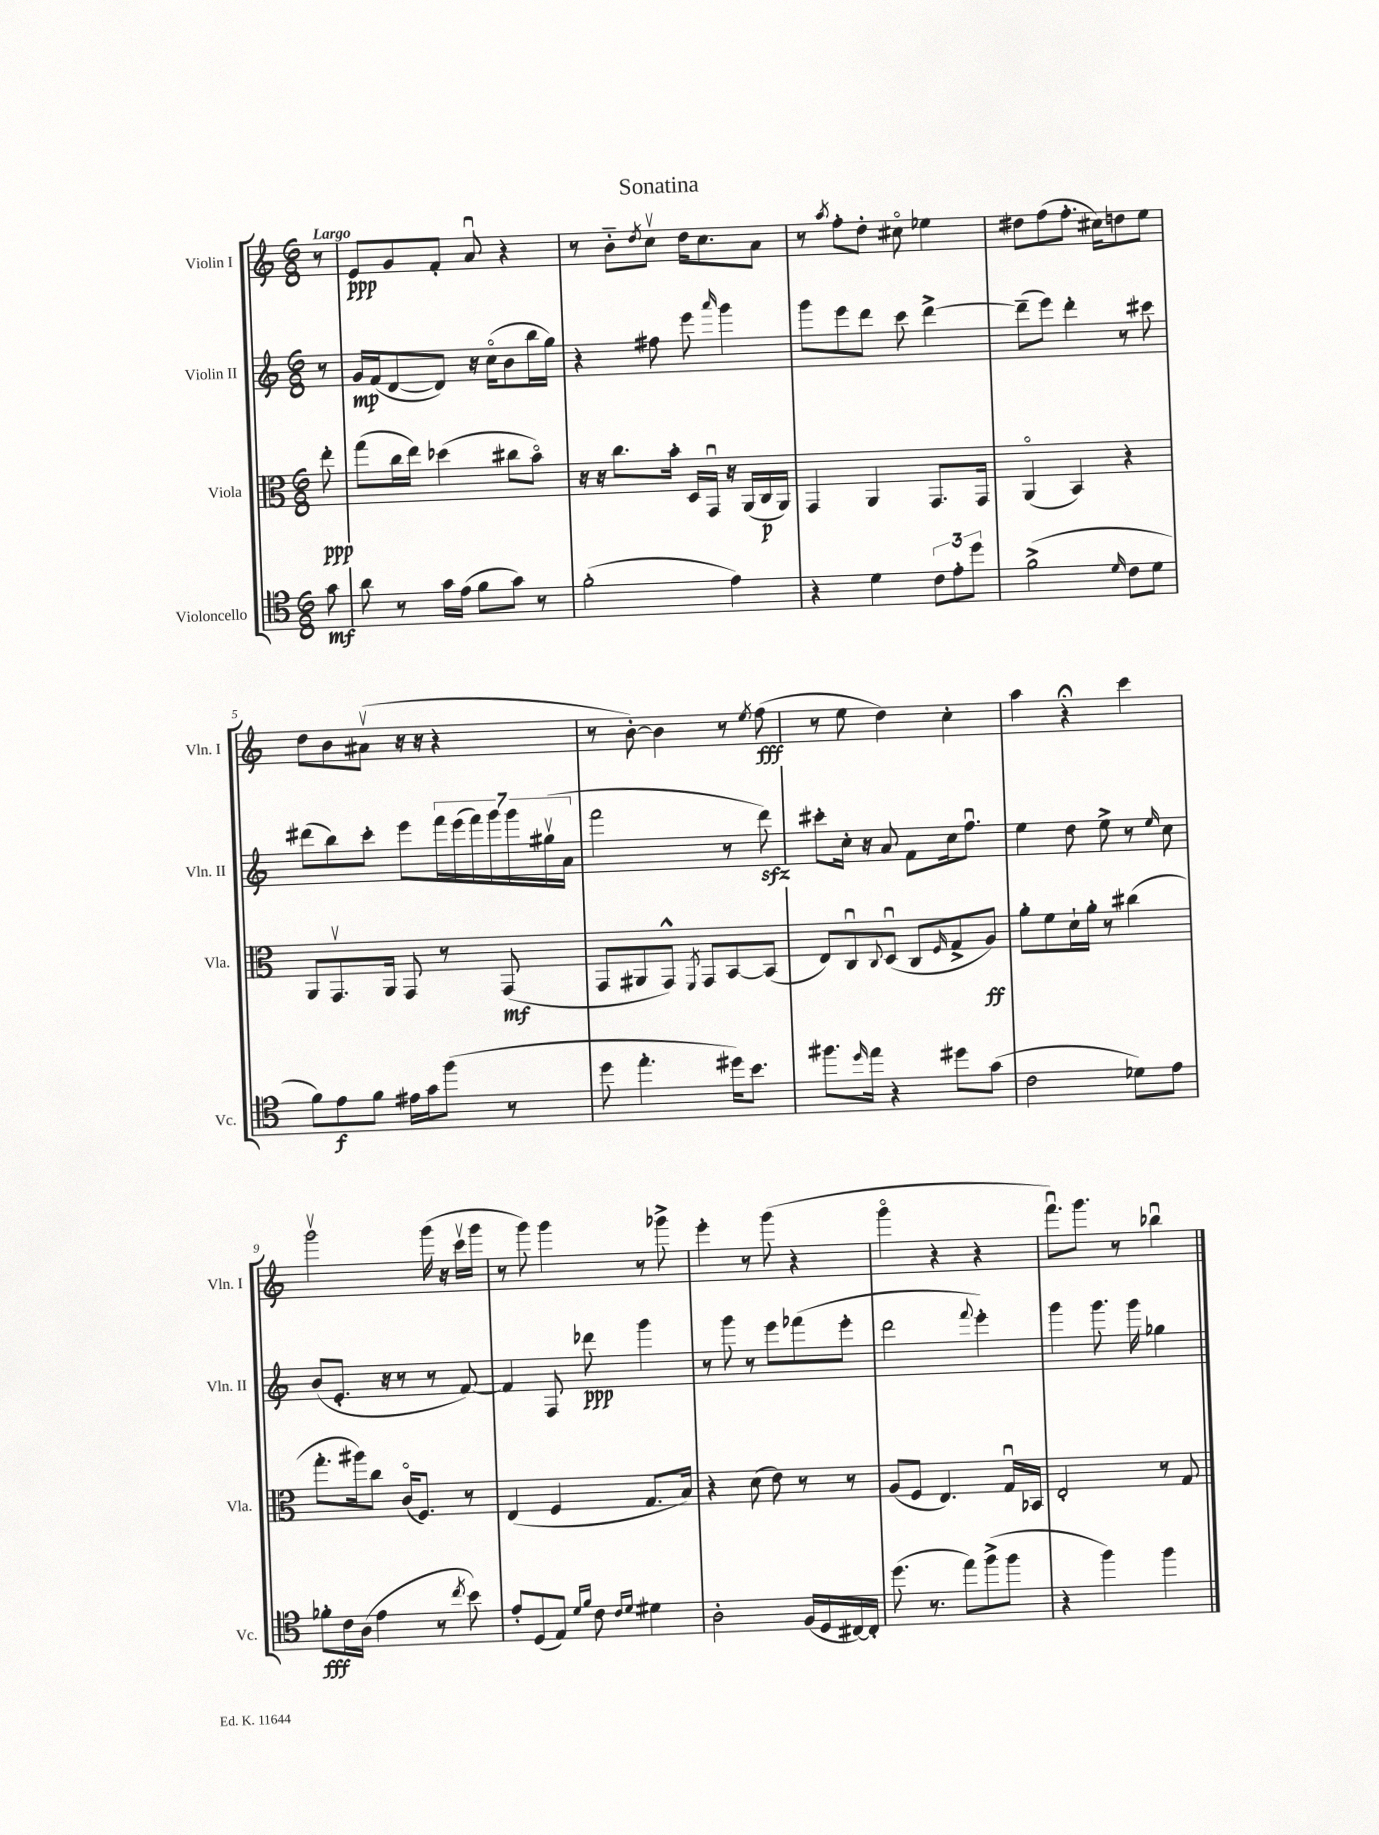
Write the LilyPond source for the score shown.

\header { title = "Sonatina" }
<<
\new StaffGroup <<
\new Staff = "s0" \with { instrumentName = "Violin I" shortInstrumentName = "Vln. I" } {
    \clef treble \key c \major \numericTimeSignature \time 6/8 \partial 8 \tempo "Largo"
    r8 |
    e'8\ppp g'8 f'8-. a'8\downbow r4 |
    r8 b'8-_ \acciaccatura { d''8 } c''8\upbow d''16 c''8. a'8 |
    r8 \acciaccatura { a''8 } f''8-. d''8-. cis''8\flageolet ees''4 |
    dis''8 f''8( f''8.-. cis''16) d''8 e''8 |
    d''8 b'8 ais'8\upbow( r16 r16 r4 |
    r8 b'8~-.) b'4 r8 \acciaccatura { e''8 } f''8\fff( |
    r8 e''8 d''4) c''4-. |
    a''4 r4\fermata c'''4 |
    g'''2\upbow g'''16( r16 c'''16\upbow g'''16 |
    r8 g'''8) g'''4 r8 ges'''8-> |
    e'''4-. r8 g'''8( r4 |
    g'''4\flageolet r4 r4 |
    f'''8.\downbow) g'''8. r8 bes''4\downbow \bar "|." |
}
\new Staff = "s1" \with { instrumentName = "Violin II" shortInstrumentName = "Vln. II" } {
    \clef treble \key c \major \numericTimeSignature \time 6/8 \partial 8
    r8 |
    g'16\mp f'16( d'8~ d'8) r16 c''16\flageolet( b'8 b''16 g''16) |
    r4 fis''8 e'''8 \grace { a'''16 } g'''4 |
    g'''8 e'''8 d'''8 c'''8 d'''4~-> |
    d'''8--( e'''8) d'''4-. r8 cis'''8 |
    dis'''8( b''8) c'''8-. e'''8 \tuplet 7/4 { f'''16 e'''16( f'''16) g'''16 g'''16 gis''16\upbow( a'16 } |
    f'''2 r8 d'''8\sfz) |
    cis'''8-. c''16-. r16 a'8 f'8 c''16 f''8.\downbow |
    e''4 d''8 e''8-> r8 \grace { e''16 } c''8 |
    b'8( e'8.-. r16 r8 r8 f'8~) |
    f'4 f8 des'''8\ppp g'''4 |
    r8 g'''8 r8 e'''8 fes'''8( e'''8-. |
    d'''2 \appoggiatura { f'''8 } e'''4-.) |
    g'''4 g'''8. g'''16 ges''4 \bar "|." |
}
\new Staff = "s2" \with { instrumentName = "Viola" shortInstrumentName = "Vla." } {
    \clef alto \key c \major \numericTimeSignature \time 6/8 \partial 8
    e''8-.\ppp |
    g''8( c''16 e''16) des''4( cis''8 b'8\flageolet) |
    r16 r16 c''8. b'16-. d16 g,16\downbow r16 a,16( c16\p a,16) |
    g,4 a,4 g,8. g,16 |
    a,4\flageolet( b,4) r4 |
    a,8 g,8.\upbow a,16 g,8 r8 g,8\mf( |
    g,8 ais,8 g,8-^) \acciaccatura { f,8 } g,8 b,8~ b,8( |
    e8) c8\downbow \appoggiatura { c8 } d8\downbow( c8 \grace { f16 } g8-> a8\ff) |
    a'8-. f'8 d'16-! a'16-. r8 cis''4( |
    g''8.-. ais''16) c''8 c'16\flageolet( f8.) r8 |
    e4( f4 g8. b16) |
    r4 d'8( e'8) r8 r8 |
    a8( f8 e4.) g16\downbow bes,16 |
    e2-. r8 g8 \bar "|." |
}
\new Staff = "s3" \with { instrumentName = "Violoncello" shortInstrumentName = "Vc." } {
    \clef tenor \key c \major \numericTimeSignature \time 6/8 \partial 8
    g'8\mf |
    a'8 r8 g'16 e'16( f'8 g'8) r8 |
    f'2-.( e'4) |
    r4 d'4 \tuplet 3/2 { c'8 e'8-. d''8 } |
    f'2->( \grace { d'16 } c'8 d'8 |
    f'8) e'8\f f'8 eis'16 g'16 f''8( r8 |
    d''8 e''4.-. dis''16) b'8. |
    fis''8. \grace { d''16 } e''16 r4 dis''8 g'8( |
    c'2 des'8) e'8 |
    fes'8-.\fff c'16 a16( e'4 r8 \acciaccatura { c''8 } b'8) |
    e'8-. d8( e8) \grace { d'16 f'16 } c'8 \grace { c'16 d'16 } dis'4 |
    a2-. f16( d16 cis16~) cis16-. |
    d''8.( r8. e''8) f''8->( f''8 |
    r4 f''4) f''4 \bar "|." |
}
>>
>>
